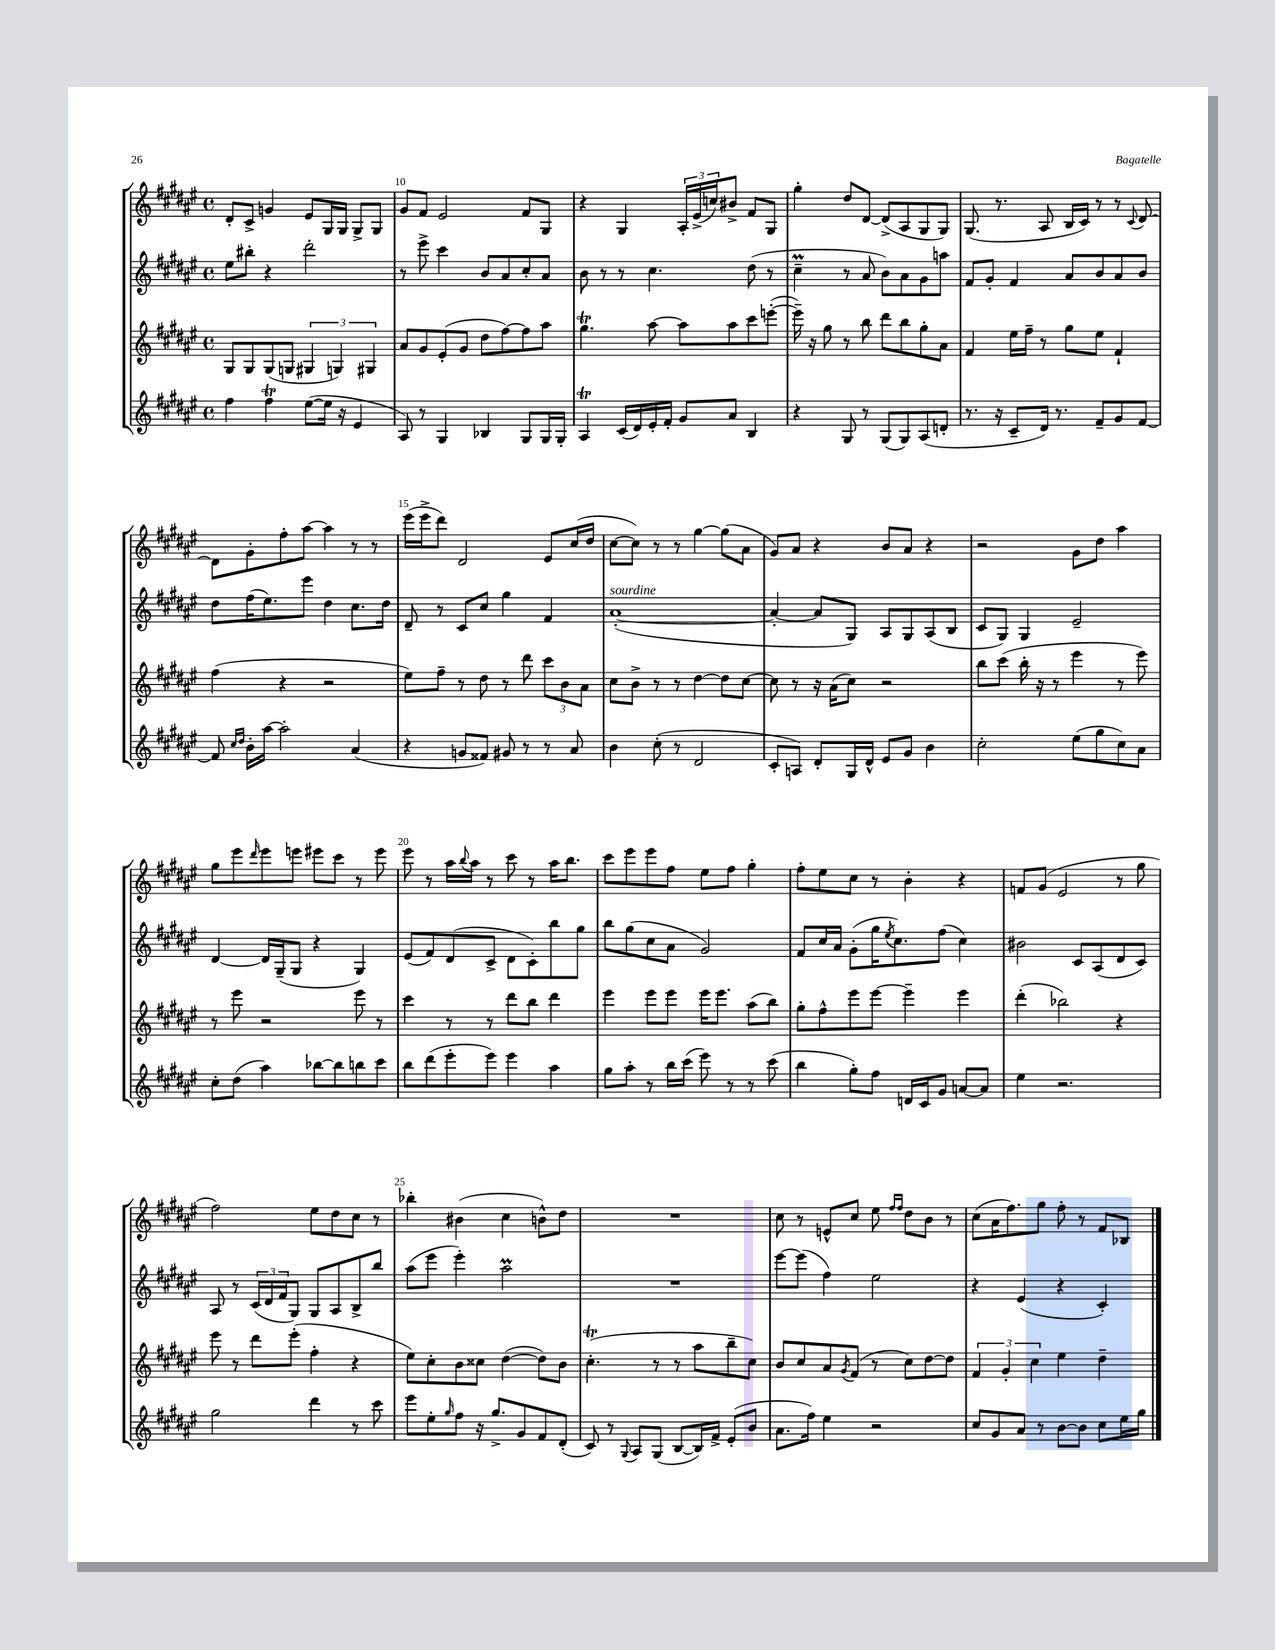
<<
\new StaffGroup <<
\new Staff = "s0" {
    \clef treble \key fis \major \defaultTimeSignature \time 4/4
    dis'8-. cis'8-> g'4 eis'8 gis16 gis16 gis8-> gis8 |
    gis'8 fis'8 eis'2 fis'8 gis8 |
    r4 gis4 \tuplet 3/2 { ais16-. eis'16->( c''16) } bis'8-> fis'8 gis8 |
    gis''4-. dis''8 dis'8~ dis'8->( ais8 gis8 gis8) |
    gis8.( r8. ais8 b16 cis'16) r8 r8 \appoggiatura { cis'8 } dis'8~ |
    dis'8 gis'8-. fis''8-. ais''8~ ais''4 r8 r8 |
    eis'''16( eis'''16-> dis'''8) dis'2 eis'8 cis''16( dis''16 |
    cis''8~ cis''8) r8 r8 gis''4~ gis''8( ais'8 |
    gis'8) ais'8 r4 b'8 ais'8 r4 |
    r2 gis'8 dis''8 ais''4 |
    gis''8 eis'''8 \grace { dis'''16 } eis'''8 e'''8 eis'''8 cis'''8 r8 eis'''8 |
    eis'''8 r8 ais''16 \appoggiatura { b''8 } ais''16 r8 cis'''8 r8 ais''16 b''8. |
    cis'''8 eis'''8 eis'''8 fis''8 eis''8 fis''8 gis''4-. |
    fis''8-. eis''8 cis''8 r8 b'4-. r4 |
    f'8 gis'8( eis'2 r8 gis''8 |
    fis''2) eis''8 dis''8 cis''8 r8 |
    bes''4-. bis'4( cis''4 b'8-^) dis''8 |
    R1 |
    cis''8 r8 e'8-^ cis''8 eis''8 \grace { fis''16 fis''16 } dis''8 b'8 r8 |
    cis''8( ais'16 fis''8.) gis''8 fis''8-. r8 fis'8 bes8 \bar "|." |
}
\new Staff = "s1" {
    \clef treble \key fis \major \defaultTimeSignature \time 4/4
    eis''8 bis''8-. r4 dis'''2-. |
    r8 eis'''8-> cis'''4 b'8 ais'8 cis''8-. ais'8 |
    b'8 r8 r8 cis''4. dis''8( r8 |
    cis''4--\prall r8 ais'8 b'8) ais'8 gis'8 a''8 |
    fis'8 gis'8-. fis'4 ais'8 b'8 ais'8 b'8 |
    dis''8 fis''16( eis''8.) eis'''8 dis''4 cis''8. dis''16 |
    dis'8-- r8 cis'8 cis''8 gis''4 fis'4 |
    ais'1~-.^\markup { \italic "sourdine" }( |
    ais'4~-. ais'8 gis8) ais8 gis8 ais8( b8 |
    cis'8 gis8) gis4 eis'2-- |
    dis'4~ dis'16 gis16--( gis8 r4 gis4) |
    eis'8( fis'8) dis'8( cis'8-> dis'8 cis'8-.) b''8 gis''8 |
    b''8 gis''8( cis''8 ais'8 gis'2) |
    fis'8 cis''16 ais'16 gis'8-.( gis''16 \acciaccatura { eis''8 } cis''8.) fis''8( cis''4) |
    bis'2 cis'8 ais8( dis'8 cis'8) |
    ais8 r8 \tuplet 3/2 { cis'16( dis'16 fis'16 } gis8) gis8 ais8 b8-> b''8 |
    ais''8( eis'''8 eis'''4-.) ais''2\prall |
    R1 |
    eis'''8~ eis'''8( fis''4) eis''2 |
    r4 eis'4( r4 cis'4-.) \bar "|." |
}
\new Staff = "s2" {
    \clef treble \key fis \major \defaultTimeSignature \time 4/4
    gis8 gis8 gis8( g8 \tuplet 3/2 { gis4 g4) gis4 } |
    ais'8 gis'8 eis'8-.( gis'8 dis''8 fis''8~) fis''8 ais''8 |
    gis''4.\trill ais''8~ ais''8 ais''8 cis'''8 e'''8~-.( |
    e'''16--) r16 gis''8 r8 b''8 dis'''8 b''8 gis''8-. ais'8 |
    fis'4 eis''16 fis''16-- r8 gis''8 eis''8 fis'4-! |
    fis''4( r4 r2 |
    eis''8) fis''8-- r8 dis''8 r8 dis'''8 \tuplet 3/2 { cis'''8 b'8 ais'8 } |
    cis''8 b'8-> r8 r8 dis''4~ dis''8 cis''8~ |
    cis''8 r8 r16 ais'16( cis''8) r2 |
    b''8 cis'''8( b''16-. r16 r8 eis'''4 r8 eis'''8) |
    r8 eis'''8 r2 eis'''8 r8 |
    cis'''4 r8 r8 dis'''8 b''8 dis'''4 |
    eis'''4 eis'''8 eis'''8 eis'''16 eis'''8. ais''8( b''8) |
    gis''8-. fis''8-^ eis'''8 eis'''8~ eis'''4-- eis'''4 |
    dis'''4-.( bes''2) r4 |
    eis'''8 r8 dis'''8 eis'''8-.( fis''4-. r4 |
    eis''8) cis''8-. b'8 cisis''8 dis''4~( dis''8) b'8 |
    cis''4.-.\trill( r8 r8 ais''8 b''8-- cis''8) |
    b'8 cis''8 ais'8 \acciaccatura { gis'8 } fis'8( r8 cis''8) dis''8~ dis''8 |
    \tuplet 3/2 { fis'4 gis'4-. cis''4 } eis''4 dis''4-- \bar "|." |
}
\new Staff = "s3" {
    \clef treble \key fis \major \defaultTimeSignature \time 4/4
    fis''4 fis''4\trill eis''8~( eis''16 r16 eis'4 |
    ais8) r8 gis4 bes4 gis8 gis16 gis16-. |
    ais4\trill cis'16( dis'16) eis'16-. fis'16-. gis'8 ais'8 b4 |
    r4 gis8 r8 gis8( gis8) ais8( d'8-. |
    r8. r16 cis'8-- dis'16) r8. fis'8-- gis'8 fis'8~ |
    fis'8 \grace { cis''16 dis''16 } b'16-. ais''16~ ais''2-. ais'4( |
    r4 g'8 fisis'8) gis'8 r8 r8 ais'8 |
    b'4 cis''8-.( r8 dis'2 |
    cis'8-. a8) dis'8-. gis16 dis'16-^ eis'8 gis'8 b'4 |
    cis''2-. eis''8( gis''8 cis''8) ais'8 |
    cis''8-. dis''8( ais''4) bes''8~ bes''8 b''8 cis'''8 |
    b''8 dis'''8( eis'''8-. eis'''8) eis'''4 ais''4 |
    gis''8 ais''8-. r8 b''16 cis'''16( eis'''8) r8 r8 cis'''8( |
    b''4 gis''8-.) fis''8 d'16 cis'16 gis'8 a'8~ a'8 |
    eis''4 r2. |
    gis''2 dis'''4 r8 cis'''8 |
    eis'''8 eis''8-. \grace { gis''16 } fis''8 r16 gis''8.-> gis'8 fis'8 dis'8-.( |
    cis'8) r8 \appoggiatura { gis8 } ais8 gis8( b8~ b16) fis'16-> eis'8-.( b'8 |
    ais'8. fis''16) eis''4 r2 |
    cis''8 gis'8 ais'8 r8 b'8~ b'8 cis''8 eis''16 gis''16 \bar "|." |
}
>>
>>
\layout { \context { \Score currentBarNumber = #9 \override BarNumber.break-visibility = ##(#f #t #t) barNumberVisibility = #(every-nth-bar-number-visible 5) } }
